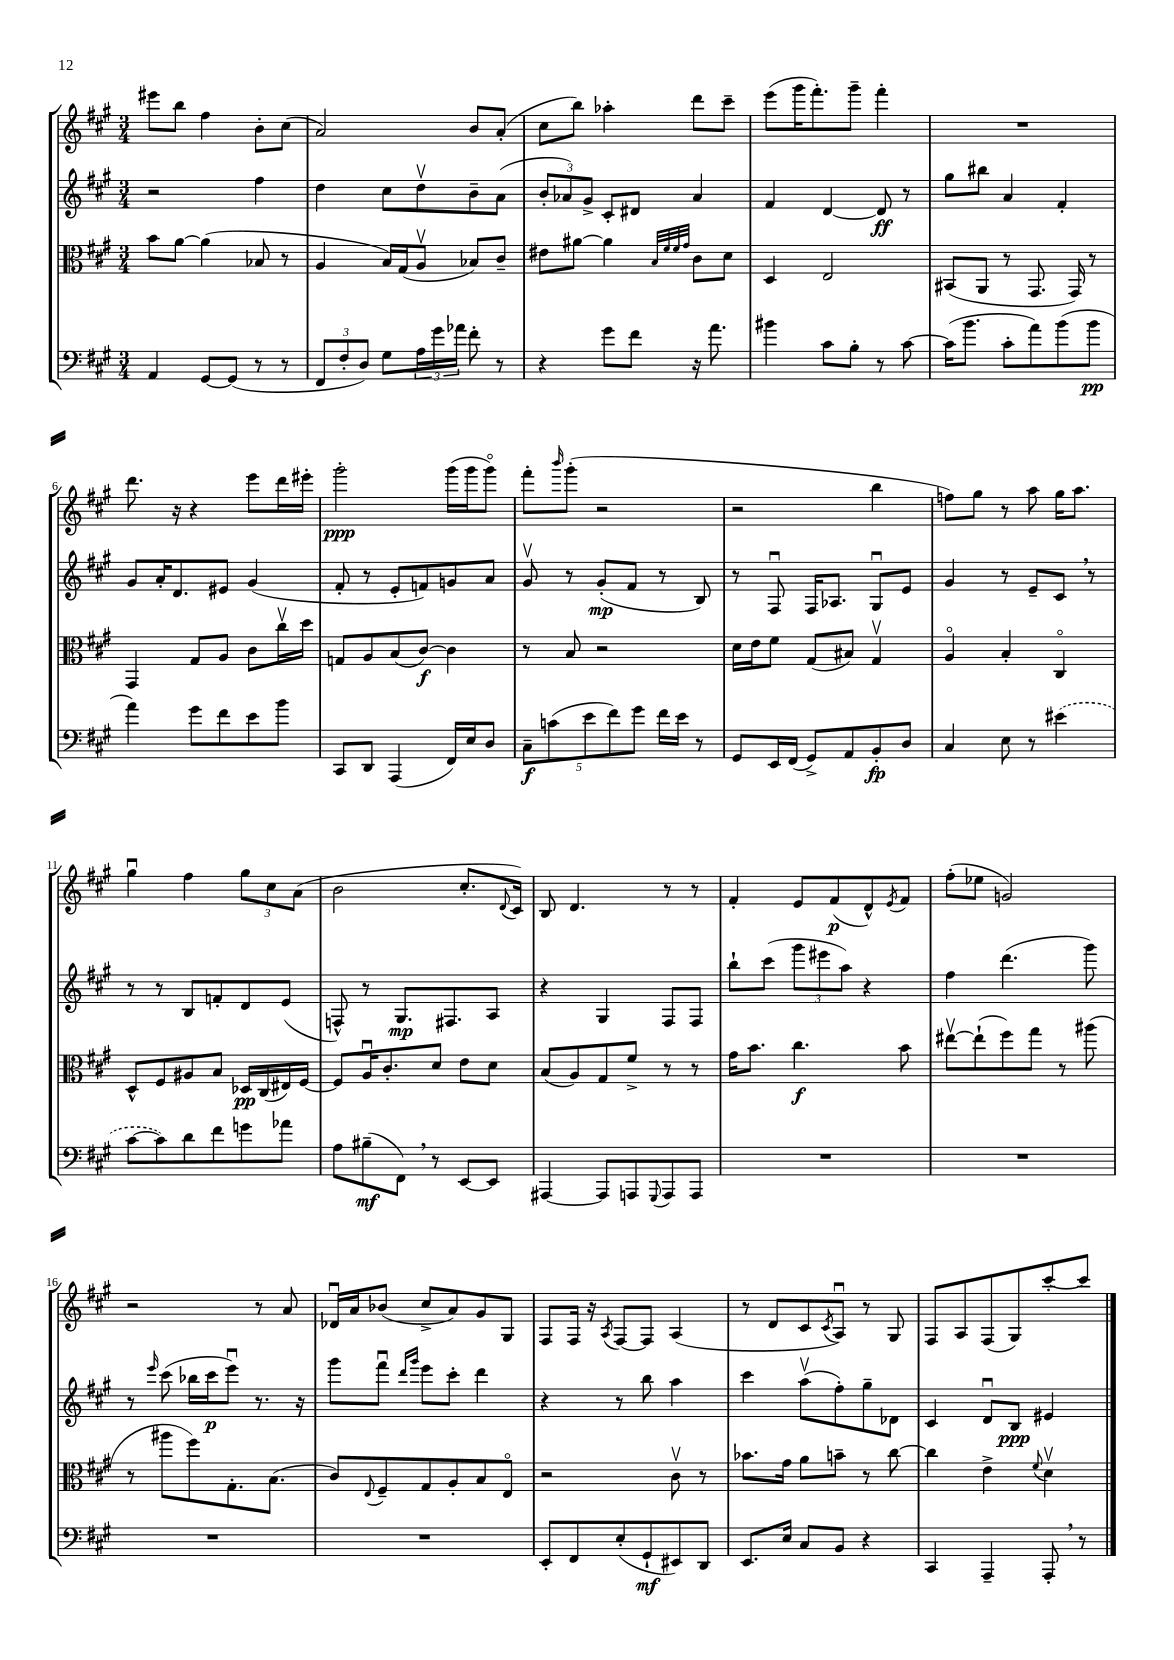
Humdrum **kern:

**kern	**dynam	**kern	**dynam	**kern	**dynam	**kern	**dynam
*part4	*part4	*part3	*part3	*part2	*part2	*part1	*part1
*staff4	*staff4	*staff3	*staff3	*staff2	*staff2	*staff1	*staff1
*clefF4	*	*clefC3	*	*clefG2	*	*clefG2	*
*k[f#c#g#]	*	*k[f#c#g#]	*	*k[f#c#g#]	*	*k[f#c#g#]	*
*M3/4	*	*M3/4	*	*M3/4	*	*M3/4	*
=1	=1	=1	=1	=1	=1	=1	=1
4AA/	.	8b\L	.	2r	.	8eee#X\L	.
.	.	[8a\J	.	.	.	8bb\J	.
[8GG#/L	.	(4a\]	.	.	.	4ff#\	.
(8GG#/J]	.	.	.	.	.	.	.
8r	.	8B-X/	.	4ff#\	.	8b'\L	.
8r	.	8r	.	.	.	(8cc#\J	.
=2	=2	=2	=2	=2	=2	=2	=2
12FF#/L	.	4A/	.	4dd\	.	2a/)	.
12F#'/	.	.	.	.	.	.	.
12D/J)	.	.	.	.	.	.	.
8G#\L	.	16B/LL)	.	8cc#\L	.	.	.
.	.	(16G#/J	.	.	.	.	.
24A\L	.	8Av/J	.	8ddv\	.	.	.
24g#\	.	.	.	.	.	.	.
24a-X\JJ	.	.	.	.	.	.	.
8f#'\	.	8B-X/L)	.	8b~\	.	8b/L	.
8r	.	8c#~/J	.	(8a\J	.	(8a'/J	.
=3	=3	=3	=3	=3	=3	=3	=3
4r	.	8e#X\L	.	12b'/L	.	8cc#\L	.
.	.	.	.	12a-X/)	.	.	.
.	.	[8a#X\J	.	.	.	8bb\J)	.
.	.	.	.	12g#^/J	.	.	.
8g#\L	.	4a#\]	.	8c#'/L	.	4aa-X'\	.
8f#\J	.	.	.	8d#X/J	.	.	.
.	.	32qqB/LLL	.	.	.	.	.
.	.	32qqf#/	.	.	.	.	.
.	.	32qqf#/	.	.	.	.	.
.	.	32qqg#/JJJ	.	.	.	.	.
16r	.	8c#\L	.	4a-/	.	8ddd\L	.
8.a\	.	.	.	.	.	.	.
.	.	8d\J	.	.	.	8ccc#~\J	.
=4	=4	=4	=4	=4	=4	=4	=4
4b#X\	.	4D/	.	4f#/	.	(8eee\L	.
.	.	.	.	.	.	16ggg#\K	.
.	.	.	.	.	.	8.fff#'\)	.
8c#\L	.	2E/	.	[4d/	.	.	.
8B'\J	.	.	.	.	.	8ggg#~\J	.
8r	.	.	.	8d/]	ff	4fff#'\	.
[8c#\	.	.	.	8r	.	.	.
=5	=5	=5	=5	=5	=5	=5	=5
(16c#\KL]	.	(8BB#X/L	.	8gg#\L	.	2.r	.
8.b\J	.	.	.	.	.	.	.
.	.	8AA/J	.	8bb#X\J	.	.	.
8c#'\L	.	8r	.	4a/	.	.	.
8a\)	.	8.GG#/	.	.	.	.	.
(8b\	.	.	.	4f#'/	.	.	.
.	.	16GG#/)	.	.	.	.	.
8b\J	pp	8r	.	.	.	.	.
!!LO:LB:g=z
=6	=6	=6	=6	=6	=6	=6	=6
4a\)	.	4GG#/	.	8g#/L	.	8.ddd\	.
.	.	.	.	16a'/K	.	.	.
.	.	.	.	8.d/	.	16r	.
8g#\L	.	8G#/L	.	.	.	4r	.
8f#\	.	8A/J	.	8e#X/J	.	.	.
8e\	.	8c#\L	.	(4g#/	.	8eee\L	.
8b\J	.	16cc#v\L	.	.	.	16ddd\L	.
.	.	16dd\JJ	.	.	.	16eee#X'\JJ	.
=7	=7	=7	=7	=7	=7	=7	=7
8CC#/L	.	8Gn/L	.	8f#'/	.	2ggg#'\	ppp
8DD/J	.	8A/	.	8r	.	.	.
(4AAA/	.	(8B/	.	8e'/L	.	.	.
.	.	[8c#/J)	f	8fn/)	.	.	.
16FF#/LL)	.	4c#\]	.	8gn/	.	(16ggg#\LL	.
16E/J	.	.	.	.	.	16ggg#\J	.
8D/J	.	.	.	8a/J	.	8ggg#\J)	.
=8	=8	=8	=8	=8	=8	=8	=8
10C#~\L	f	8r	.	8g#v/	.	8fff#'\L	.
(10cn\	.	.	.	.	.	.	.
.	.	.	.	.	.	16qqbbb/	.
.	.	8B/	.	8r	.	(8ggg#'\J	.
10e\	.	.	.	.	.	.	.
.	.	2r	.	(8g#'/L	mp	2r	.
10f#\)	.	.	.	.	.	.	.
.	.	.	.	8f#/J	.	.	.
10g#\J	.	.	.	.	.	.	.
16f#\LL	.	.	.	8r	.	.	.
16e\JJ	.	.	.	.	.	.	.
8r	.	.	.	8B/)	.	.	.
=9	=9	=9	=9	=9	=9	=9	=9
8GG#/L	.	16d\LL	.	8r	.	2r	.
.	.	16e\J	.	.	.	.	.
16EE/L	.	8f#\J	.	8F#u/	.	.	.
(16FF#/JJ	.	.	.	.	.	.	.
8GG#^/L)	.	(8G#/L	.	16F#/KL	.	.	.
.	.	.	.	8.A-X/J	.	.	.
8AA/	.	8B#X/J)	.	.	.	.	.
8BB'/	fp	4G#v/	.	8G#u/L	.	4bb\	.
8D/J	.	.	.	8e/J	.	.	.
=10	=10	=10	=10	=10	=10	=10	=10
4C#/	.	4A/	.	4g#/	.	8ffn\L)	.
.	.	.	.	.	.	8gg#\J	.
8E\	.	4B'/	.	8r	.	8r	.
8r	.	.	.	8e~/L	.	8aa\	.
(4e#X\	.	4C#/	.	8c#,/J	.	16gg#\KL	.
.	.	.	.	.	.	8.aa\J	.
.	.	.	.	8r	.	.	.
!!LO:LB:g=z
=11	=11	=11	=11	=11	=11	=11	=11
[8c#\L	.	8D^^/L	.	8r	.	4gg#u\	.
8c#\])	.	8F#/	.	8r	.	.	.
8d\	.	8A#X/	.	8B/L	.	4ff#\	.
8f#\	.	8B/J	.	8fn'/	.	.	.
8gn\	.	16D-X/LL	pp	8d/	.	12gg#\L	.
.	.	(16C#/	.	.	.	.	.
.	.	.	.	.	.	12cc#\	.
8a-X\J	.	16E#X/)	.	(8e/J	.	.	.
.	.	.	.	.	.	(12a\J	.
.	.	[16F#/JJ	.	.	.	.	.
=12	=12	=12	=12	=12	=12	=12	=12
8A\L	.	8F#/L]	.	8Fn^^/)	.	2b\	.
(8B#X~\	mf	16Au/K	.	8r	.	.	.
.	.	8.c#'/	.	.	.	.	.
8FF#,\J)	.	.	.	8.G#/L	mp	.	.
8r	.	8d/J	.	.	.	.	.
.	.	.	.	8.F#X/	.	.	.
[8EE/L	.	8e\L	.	.	.	8.cc#'/L	.
8EE/J]	.	8d\J	.	8A/J	.	.	.
.	.	.	.	.	.	8qqd/	.
.	.	.	.	.	.	16c#/Jk)	.
=13	=13	=13	=13	=13	=13	=13	=13
[4AAA#X/	.	(8B/L	.	4r	.	8B/	.
.	.	8A/)	.	.	.	4.d/	.
8AAA#/L]	.	8G#/	.	4G#/	.	.	.
8AAAn/	.	8f#^/J	.	.	.	.	.
8qqGGG#/	.	.	.	.	.	.	.
8AAA/	.	8r	.	8F#/L	.	8r	.
8AAA/J	.	8r	.	8F#/J	.	8r	.
=14	=14	=14	=14	=14	=14	=14	=14
2.r	.	16g#\KL	.	8bb`\L	.	4f#'/	.
.	.	8.b\J	.	.	.	.	.
.	.	.	.	(8ccc#\J	.	.	.
.	.	4.cc#\	f	12ggg#\L	.	8e/L	.
.	.	.	.	12eee#X\	.	.	.
.	.	.	.	.	.	(8f#/	p
.	.	.	.	12aa\J)	.	.	.
.	.	.	.	4r	.	8d^^/)	.
.	.	.	.	.	.	8qe/	.
.	.	8b\	.	.	.	8f#/J	.
=15	=15	=15	=15	=15	=15	=15	=15
2.r	.	[8ee#Xv\L	.	4ff#\	.	(8ff#'\L	.
.	.	(8ee#`\]	.	.	.	8ee-X\J	.
.	.	8ff#\)	.	(4.ddd\	.	2gn/)	.
.	.	8gg#\J	.	.	.	.	.
.	.	8r	.	.	.	.	.
.	.	(8aa#X\	.	8ggg#\)	.	.	.
!!LO:LB:g=z
=16	=16	=16	=16	=16	=16	=16	=16
2.r	.	8r	.	8r	.	2r	.
.	.	.	.	16qqeee/	.	.	.
.	.	8aa#X\L	.	(8ccc#\	.	.	.
.	.	8ff#\)	.	16bb-X\LL	.	.	.
.	.	.	.	16ccc#\J	p	.	.
.	.	8.G#'\	.	8eeeu\J)	.	.	.
.	.	.	.	8.r	.	8r	.
.	.	(8.B\J	.	.	.	.	.
.	.	.	.	.	.	8a/	.
.	.	.	.	16r	.	.	.
=17	=17	=17	=17	=17	=17	=17	=17
2.r	.	8c#/L)	.	8ggg#\L	.	16d-Xu/LL	.
.	.	.	.	.	.	16a/J	.
.	.	8qqE/	.	.	.	.	.
.	.	8F#~/	.	8fff#u\J	.	(8b-X/J	.
.	.	.	.	16qqddd/LL	.	.	.
.	.	.	.	16qqggg#/JJ	.	.	.
.	.	8G#/	.	8eee\L	.	8cc#^/L	.
.	.	8A'/	.	8ccc#'\J	.	8a/)	.
.	.	8B/	.	4ddd\	.	8g#/	.
.	.	8E/J	.	.	.	8G#/J	.
=18	=18	=18	=18	=18	=18	=18	=18
8EE'/L	.	2r	.	4r	.	8F#/L	.
8FF#/	.	.	.	.	.	16F#/Jk	.
.	.	.	.	.	.	16r	.
.	.	.	.	.	.	8qA/	.
(8E'/	.	.	.	8r	.	[8F#/L	.
8GG#`/	mf	.	.	8bb\	.	8F#/J]	.
8EE#X/)	.	8c#v\	.	4aa\	.	(4A/	.
8DD/J	.	8r	.	.	.	.	.
=19	=19	=19	=19	=19	=19	=19	=19
8.EE/L	.	8.b-X\L	.	4ccc#\	.	8r	.
.	.	.	.	.	.	8d/L	.
16E/Jk	.	16g#\Jk	.	.	.	.	.
8C#/L	.	8a\L	.	(8aav\L	.	8c#/	.
.	.	.	.	.	.	8qc#/	.
8BB/J	.	8bn~\J	.	8ff#'\)	.	8Au/J)	.
4r	.	8r	.	8gg#~\	.	8r	.
.	.	[8cc#\	.	8d-X\J	.	8G#/	.
=20	=20	=20	=20	=20	=20	=20	=20
4CC#/	.	4cc#\]	.	4c#/	.	8F#/L	.
.	.	.	.	.	.	8A/	.
4AAA~/	.	4e^\	.	8du/L	.	(8F#/	.
.	.	.	.	8B/J	ppp	8G#/)	.
.	.	8qqf#/	.	.	.	.	.
8AAA',/	.	4dv\	.	4e#X/	.	[8ccc#'/	.
8r	.	.	.	.	.	8ccc#/J]	.
==	==	==	==	==	==	==	==
*-	*-	*-	*-	*-	*-	*-	*-
